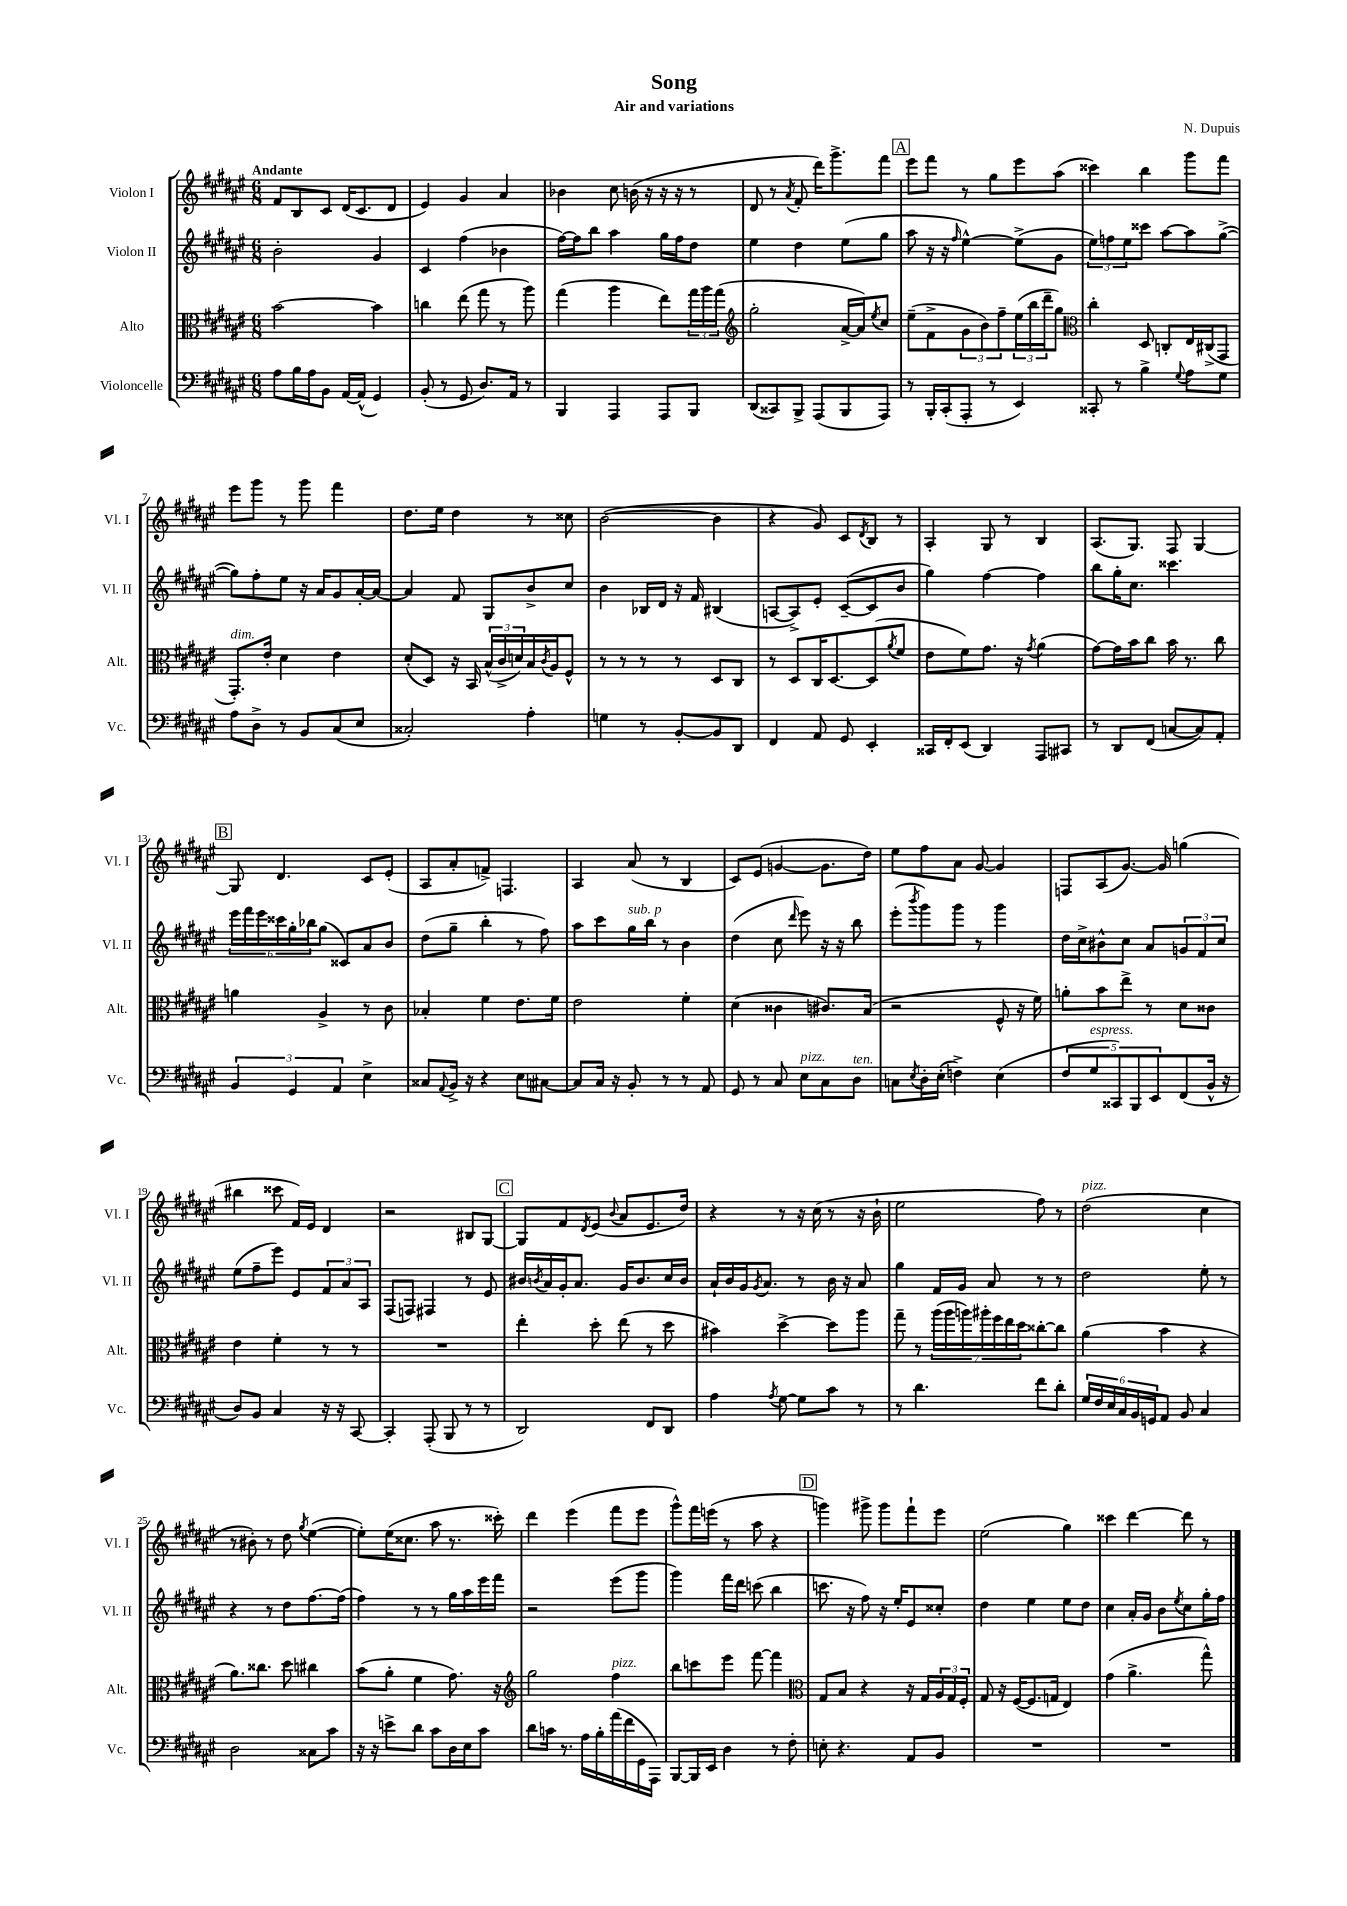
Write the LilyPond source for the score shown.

\header { title = "Song" composer = "N. Dupuis" subtitle = "Air and variations" }
<<
\new StaffGroup <<
\new Staff = "s0" \with { instrumentName = "Violon I" shortInstrumentName = "Vl. I" } {
    \clef treble \key fis \major \numericTimeSignature \time 6/8 \tempo "Andante"
    fis'8 b8 cis'8 dis'16( cis'8. dis'8 |
    eis'4) gis'4 ais'4 |
    bes'4 cis''8 b'16( r16 r16 r16 r8 |
    dis'8 r8 \acciaccatura { ais'8 } fis'8-. dis'''16) gis'''8.-> fis'''8 |
    \mark \markup { \box "A" } eis'''8 fis'''8 r8 gis''8 eis'''8 ais''8( |
    cisis'''4) b''4 gis'''8 fis'''8 |
    eis'''8 gis'''8 r8 gis'''8 fis'''4 |
    dis''8. eis''16 dis''4 r8 cisis''8 |
    b'2~( b'4 |
    r4 gis'8) cis'8 \acciaccatura { dis'8 } b8 r8 |
    ais4-. gis8 r8 b4 |
    ais8.( gis8.) fis8 gis4~ |
    \mark \markup { \box "B" } gis8 dis'4. cis'8 eis'8-.( |
    ais8 ais'8-. f'8->) f4. |
    ais4 ais'8( r8 b4 |
    cis'8) eis'8( g'4~ g'8. dis''16) |
    eis''8 fis''8 ais'8 gis'8~ gis'4 |
    f8 ais8( gis'8.~) gis'16 g''4( |
    bis''4 cisis'''8 fis'16) eis'16 dis'4 |
    r2 bis8 gis8~ |
    \mark \markup { \box "C" } gis8 fis'8 \acciaccatura { dis'8 } eis'8( \appoggiatura { b'8 } ais'8 eis'8. dis''16) |
    r4 r8 r16 cis''16( r8 r16 b'16-! |
    eis''2 fis''8) r8 |
    dis''2^\markup { \italic "pizz." }( cis''4 |
    r8 bis'8-.) r8 dis''8 \acciaccatura { gis''8 } eis''4~( |
    eis''8-.) eis''16( cisis''8. ais''8 r8. cisis'''16-.) |
    dis'''4 eis'''4( fis'''8 eis'''8 |
    gis'''8-^) fis'''16 e'''16( r8 ais''8 r4 |
    \mark \markup { \box "D" } g'''4) gis'''8-> gis'''8 fis'''8-! eis'''8 |
    eis''2( gis''4) |
    cisis'''4 dis'''4~ dis'''8 r8 \bar "|." |
}
\new Staff = "s1" \with { instrumentName = "Violon II" shortInstrumentName = "Vl. II" } {
    \clef treble \key fis \major \numericTimeSignature \time 6/8
    b'2-. gis'4 |
    cis'4 fis''4( bes'4 |
    fis''16~) fis''16 b''8 ais''4 gis''16 fis''16 dis''8 |
    eis''4 dis''4 eis''8( gis''8 |
    \mark \markup { \box "A" } ais''8 r16 r16 \grace { fis''16 } eis''4~-^) eis''8->( gis'8 |
    \tuplet 3/2 { eis''8) f''8 eis''8 } cisis'''8 ais''8~ ais''8 gis''8~->( |
    gis''8) fis''8-. eis''8 r16 ais'16 gis'8 ais'16~-. ais'16~ |
    ais'4 fis'8 gis8 b'8-> cis''8 |
    b'4 bes16 dis'16 r16 fis'16 bis4( |
    a8~ a8->) eis'8-. cis'8~--( cis'8 b'8 |
    gis''4) fis''4~ fis''4 |
    b''8 gis''16-. cis''8. cisis'''4. |
    \mark \markup { \box "B" } \tuplet 6/4 { eis'''16 fis'''16 eis'''16 cisis'''16 gis''16-. bes''16 } gis''8( cisis'8) ais'8 b'8 |
    dis''8( gis''8-- b''4-. r8 fis''8) |
    ais''8 cis'''8 gis''16^\markup { \italic "sub. p" } b''16 r8 b'4 |
    dis''4( cis''8 \grace { dis'''16 } eis'''8) r16 r16 b''8 |
    eis'''8-.( \acciaccatura { b'''8 } gis'''8) gis'''8 r8 gis'''4 |
    dis''16 cis''16-> bis'8-^ cis''8 ais'8 \tuplet 3/2 { g'8 fis'8 cis''8 } |
    eis''8( fis''8-- eis'''8) eis'8 \tuplet 3/2 { fis'8 ais'8 ais8 } |
    fis8( f8) fis4 r8 eis'8 |
    \mark \markup { \box "C" } bis'16 \acciaccatura { b'8 } ais'16 gis'16-. ais'8. gis'16 b'8. cis''16 b'16 |
    ais'16-! b'16 gis'16 \acciaccatura { gis'8 } ais'8. r8 b'16 r16 ais'8 |
    gis''4 fis'16 gis'16 ais'8 r8 r8 |
    dis''2 eis''8-. r8 |
    r4 r8 dis''8 fis''8.~ fis''16( |
    fis''4) r8 r8 gis''16 ais''16 eis'''16 fis'''16 |
    r2 eis'''8( gis'''8 |
    gis'''4) fis'''16 dis'''16 c'''8( b''4 |
    \mark \markup { \box "D" } c'''8. r16 fis''8) r16 eis''16-. eis'8 cisis''8-. |
    dis''4 eis''4 eis''8 dis''8 |
    cis''4 ais'16-. gis'16 b'8 \acciaccatura { eis''8 } cis''8 gis''16-. fis''16 \bar "|." |
}
\new Staff = "s2" \with { instrumentName = "Alto" shortInstrumentName = "Alt." } {
    \clef alto \key fis \major \numericTimeSignature \time 6/8
    b'2~ b'4 |
    c''4 eis''8( gis''8 r8 ais''8) |
    gis''4( ais''4 eis''8) \tuplet 3/2 { gis''16 ais''16 gis''16( } |
    \clef treble gis''2-. ais'16~-> ais'16) \acciaccatura { eis''8 } cis''8 |
    \mark \markup { \box "A" } eis''8--( fis'8-> \tuplet 3/2 { gis'8 b'8) fis''8-- } \tuplet 3/2 { eis''16( b''16 dis'''16-- } gis''8) |
    \clef alto cis''4-. dis8 c8-. eis16 cis16->( gis,8 |
    gis,8.-.^\markup { \italic "dim." }) eis'16-. dis'4 eis'4 |
    dis'8-.( dis8) r16 b,16 \tuplet 3/2 { b16-^( cis'16-> d'16) } b16 \acciaccatura { cis'8 } ais16 fis8-^ |
    r8 r8 r8 r8 dis8 cis8 |
    r8 dis8 cis16 dis8.~ dis8( \acciaccatura { ais'8 } fis'8 |
    eis'8 fis'8) gis'8. r16 \acciaccatura { gis'8 } ais'4( |
    gis'8~) gis'16 b'16 cis''8 b'16 r8. cis''8 |
    \mark \markup { \box "B" } a'4 ais4-> r8 cis'8 |
    bes4-. fis'4 eis'8. fis'16 |
    eis'2 fis'4-. |
    dis'4( cisis'4 cis'8.) b16( |
    r2 fis8-^ r16 fis'16) |
    a'8-. b'8 eis''8-> r8 dis'8 cisis'8 |
    eis'4 fis'4-. r8 r8 |
    R2. |
    \mark \markup { \box "C" } eis''4-. dis''8-. eis''8( r8 dis''8 |
    bis'4) dis''4~-> dis''8 ais''8 |
    gis''8-- r8 \tuplet 7/4 { ais''16( ais''16 a''16) ais''16-. fis''16 eis''16 dis''16 } cisis''8~-. cisis''8 |
    ais'4( b'4 r4 |
    ais'8.) cisis''8. dis''8 cis''4 |
    b'8( ais'8-. fis'4 gis'8.) r16 |
    \clef treble gis''2 fis''4^\markup { \italic "pizz." } |
    b''8 c'''8 eis'''8 fis'''8~ fis'''4 |
    \mark \markup { \box "D" } \clef alto gis8 b8 r4 r16 gis16 \tuplet 3/2 { ais16 gis16 fis16-. } |
    gis8 r16 fis16~( fis8. g16 eis4) |
    gis'4( ais'4.-> gis''8-^) \bar "|." |
}
\new Staff = "s3" \with { instrumentName = "Violoncelle" shortInstrumentName = "Vc." } {
    \clef bass \key fis \major \numericTimeSignature \time 6/8
    ais8 b16 ais16 b,8 ais,16~ ais,16-^( gis,4) |
    b,8-.( r8 gis,8 dis8.) ais,16 r8 |
    b,,4 ais,,4 ais,,8 b,,8 |
    dis,8( cisis,8) b,,8-> ais,,8( b,,8 ais,,8) |
    \mark \markup { \box "A" } r8 b,,16-. cis,16-.( ais,,8-. r8 eis,4) |
    cisis,8-. r8 b4-> \appoggiatura { gis8 } ais8 gis8 |
    ais8 dis8-> r8 b,8 cis8( eis8 |
    cisis2-.) ais4-. |
    g4 r8 b,8~-. b,8 dis,8 |
    fis,4 ais,8 gis,8 eis,4-. |
    cisis,16 fis,16-. eis,8( dis,4) ais,,8 cis,8 |
    r8 dis,8 fis,8( c8~ c8) ais,8-. |
    \mark \markup { \box "B" } \tuplet 3/2 { b,4 gis,4 ais,4 } eis4-> |
    cisis8 \appoggiatura { ais,8 } b,16-> r16 r4 eis8 cis8~ |
    cis8 cis16 r16 b,8-. r8 r8 ais,8 |
    gis,8 r8 cis8 eis8^\markup { \italic "pizz." } cis8 dis8^\markup { \italic "ten." } |
    c8 \acciaccatura { eis8 } dis16-. eis16-.( f4->) eis4( |
    \tuplet 5/4 { fis8 gis8^\markup { \italic "espress." } cisis,8) b,,8 eis,8 } fis,8( b,16-^ r16 |
    dis8) b,8 cis4 r16 r16 cis,8~ |
    cis,4-. ais,,8-.( b,,8 r8 r8 |
    \mark \markup { \box "C" } dis,2) fis,8 dis,8 |
    ais4 \acciaccatura { ais8 } gis8~ gis8 cis'8 r8 |
    r8 dis'4. fis'8 dis'8-. |
    \tuplet 6/4 { gis16 fis16 eis16 cis16 b,16 g,16 } ais,8 b,8 cis4 |
    dis2 cisis8 cis'8 |
    r16 r16 e'8-> dis'8 cis'8 dis16 eis16 cis'8 |
    dis'8 c'16 r8. ais16 b16-. ais'16( fis'16 gis,16 ais,,16) |
    b,,8~ b,,16 eis,16 dis4 r8 fis8-. |
    \mark \markup { \box "D" } e8-. r4. ais,8 b,8 |
    R2. |
    R2. \bar "|." |
}
>>
>>
